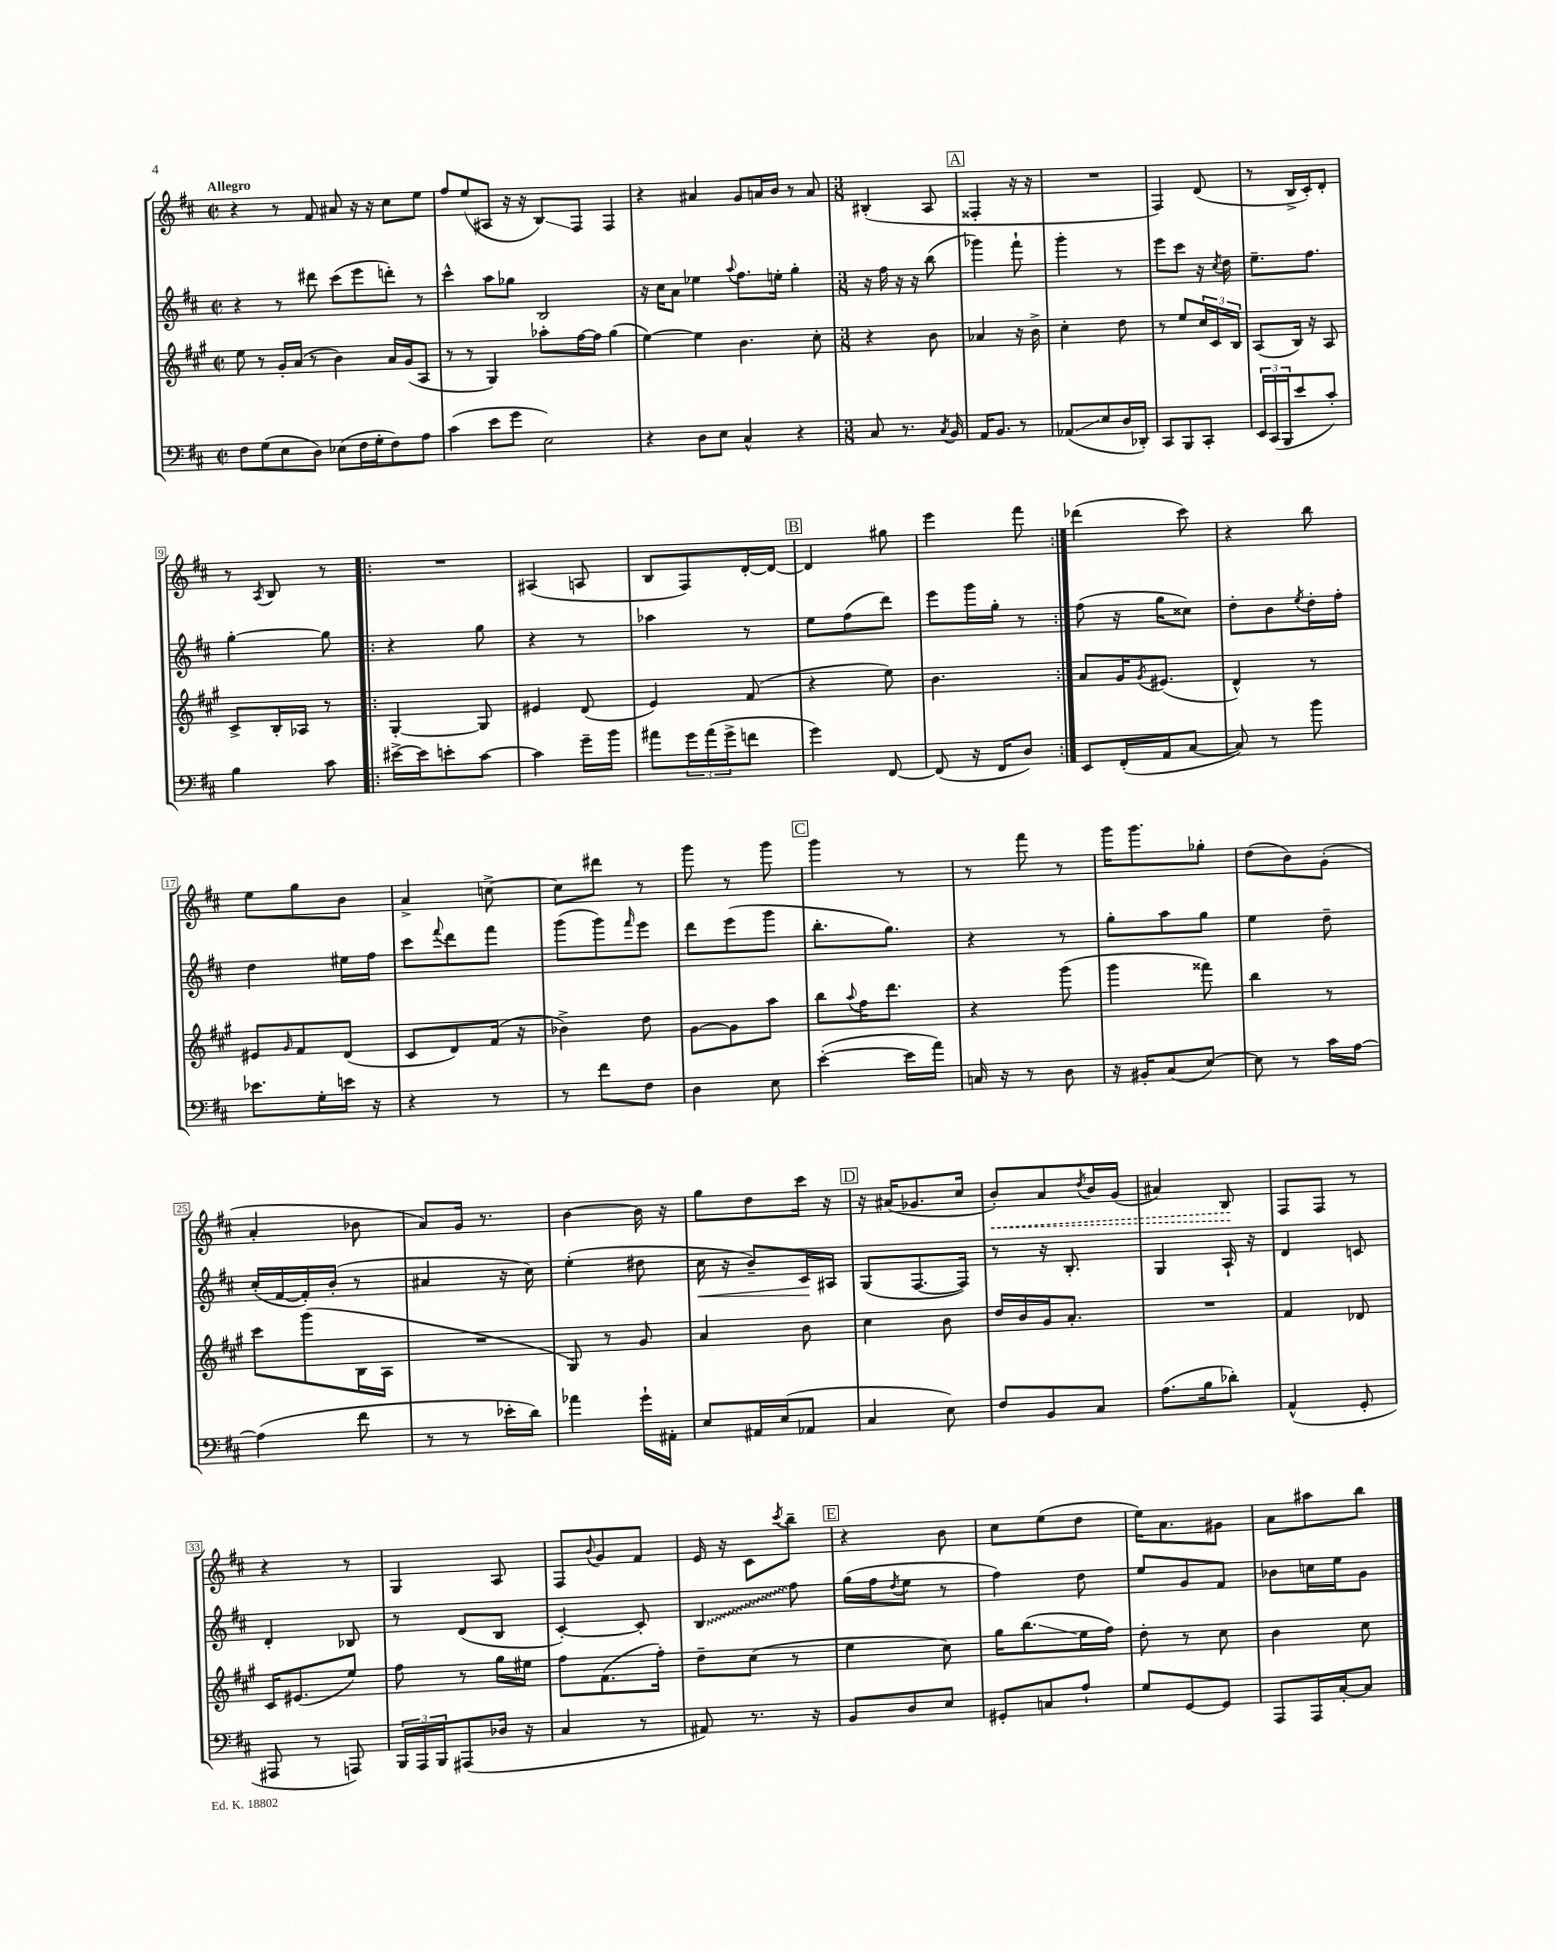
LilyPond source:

<<
\new StaffGroup <<
\new Staff = "s0" {
    \clef treble \key d \major \defaultTimeSignature \time 2/2 \tempo "Allegro"
    r4 r8 fis'8 ais'8 r16 r16 cis''8 e''8 |
    fis''8 e''8( ais8 r16 r16 b8\glissando) fis8 fis4 |
    r4 ais'4 g'8 a'16 b'16 r8 a'8 |
    \numericTimeSignature \time 3/8 bis4-.( a8 |
    \mark \markup { \box "A" } fisis4-. r16 r16 |
    R4. |
    fis4) d'8( |
    r8 b16-> cis'16-.) d'8-. |
    r8 \acciaccatura { a8 } b8 r8 |
    \repeat volta 2 { R4. |
    ais4( a8 |
    b8 fis8) d'16~-. d'16~ |
    \mark \markup { \box "B" } d'4 gis''8 |
    e'''4 fis'''8 | }
    des'''4( cis'''8) |
    r4 b''8 |
    e''8 g''8 b'8 |
    a'4-> c''8~-> |
    c''8 dis'''8 r8 |
    g'''8 r8 g'''8 |
    \mark \markup { \box "C" } g'''4 r8 |
    r8 fis'''8 r8 |
    g'''16 g'''8. ges''8-. |
    d''8( b'8) g'8-.( |
    a'4-. bes'8 |
    a'8) g'16 r8. |
    b'4~ b'16 r16 |
    g''8 d''8 cis'''16 r16 |
    \mark \markup { \box "D" } r16 ais'16( ges'8. cis''16 |
    \once \override Hairpin.style = #'dashed-line b'8-.\<) a'8 \acciaccatura { d''8 } b'16 g'16( |
    ais'4) b8\! |
    fis8 fis8 r8 |
    r4 r8 |
    g4 a8 |
    fis8 \appoggiatura { b'8 } g'8 fis'8 |
    e'16 r16 cis'8 \acciaccatura { cis'''8 } b''8-- |
    \mark \markup { \box "E" } r4 b'8 |
    cis''8 e''8( d''8 |
    e''16) a'8. gis'8 |
    a'8 ais''8 b''8 \bar "|." |
}
\new Staff = "s1" {
    \clef treble \key d \major \defaultTimeSignature \time 2/2
    r4 r8 dis'''8 cis'''8( e'''8 d'''8-.) r8 |
    cis'''4-^ a''8 ges''8 b2 |
    r16 cis''16 a'8 ees''4 \appoggiatura { a''8 } fis''8. e''16-. g''4-. |
    \numericTimeSignature \time 3/8 r16 fis''16 r16 r16 b''8( |
    \mark \markup { \box "A" } ges'''4) fis'''8-! |
    g'''4-. r8 |
    e'''8 cis'''8 r16 \acciaccatura { cis''8 } d''16 |
    e''8.-- fis''8. |
    g''4~-. g''8 |
    \repeat volta 2 { r4 g''8 |
    r4 r8 |
    aes''4 r8 |
    \mark \markup { \box "B" } e''8 fis''8( d'''8) |
    e'''8 g'''16 g''16-. r8 | }
    fis''8( r16 g''16 cisis''8) |
    d''8-. b'8 \acciaccatura { e''8 } d''16-. fis''16-. |
    d''4 eis''16 fis''16 |
    cis'''8 \appoggiatura { fis'''8 } d'''8 fis'''8 |
    g'''8( g'''8) \grace { fis'''16 } e'''8 |
    d'''8 e'''8( g'''8 |
    \mark \markup { \box "C" } b''8.-. g''8.) |
    r4 r8 |
    g''8-. a''8 g''8 |
    e''4 d''8-- |
    cis''16-.( fis'16~ fis'16-.) b'16-.( r8 |
    ais'4 r16 cis''16) |
    e''4-.( dis''8 |
    cis''16\< r16 b'8--) cis'16\! ais16 |
    \mark \markup { \box "D" } g8( fis8.~ fis16) |
    r8 r16 b8.-. |
    g4 a16-! r16 |
    d'4 c'8 |
    d'4-. bes8 |
    r8 d'8( b8 |
    cis'4~-.) cis'8-. |
    \once \override Glissando.style = #'zigzag b4\glissando fis''8 |
    \mark \markup { \box "E" } g''16( fis''16 \acciaccatura { d''8 } e''8 r8 |
    fis''4) d''8 |
    e''8 g'8 fis'8 |
    bes'8 c''16 e''16 g'8 \bar "|." |
}
\new Staff = "s2" {
    \clef treble \key a \major \defaultTimeSignature \time 2/2
    e''8 r8 gis'16-. a'16( r8 b'4) a'16 gis'16( a8 |
    r8 r8 gis4) aes''8-. fis''16~ fis''16 gis''4( |
    e''4~) e''4 b'4. cis''8-. |
    \numericTimeSignature \time 3/8 r4 b'8 |
    \mark \markup { \box "A" } aes'4 r16 b'16-> |
    cis''4-. d''8 |
    r8 e''8 \tuplet 3/2 { cis''16 cis'16 b16 } |
    a8( b16) r16 a8 |
    cis'8-> b16-. aes16 r8 |
    \repeat volta 2 { gis4~-. gis8 |
    eis'4 d'8( |
    e'4) fis'8( |
    \mark \markup { \box "B" } r4 e''8) |
    b'4. | }
    a'8 gis'16 \acciaccatura { gis'8 } eis'8.( |
    d'4-^) r8 |
    eis'8 \grace { gis'16 } fis'8 d'8( |
    cis'8 d'8) fis'16( r16 |
    bes'4->) d''8 |
    gis'8~ gis'8 a''8 |
    \mark \markup { \box "C" } b''8 \appoggiatura { a''8 } fis''16 d'''8. |
    r4 gis'''8( |
    gis'''4 fisis'''8) |
    b''4 r8 |
    cis'''8 gis'''8( b16 a16 |
    R4. |
    gis8) r8 gis'8 |
    a'4 b'8 |
    \mark \markup { \box "D" } cis''4 b'8 |
    d''16 b'16 gis'16 a'8.-. |
    R4. |
    fis'4 des'8 |
    cis'16 eis'8.( e''8) |
    fis''8 r8 gis''16 eis''16 |
    fis''8 fis'8.( fis''16-.) |
    d''8-- cis''8( r8 |
    \mark \markup { \box "E" } e''4 cis''8) |
    gis''16 b''8.\glissando( e''16 fis''16) |
    d''8-. r8 cis''8 |
    b'4 cis''8 \bar "|." |
}
\new Staff = "s3" {
    \clef bass \key d \major \defaultTimeSignature \time 2/2
    fis8 g8( e8 d8) ees8( fis16 g16-. fis8) a8 |
    cis'4( e'8 g'8 e2) |
    r4 d8 e8 cis4-^ r4 |
    \numericTimeSignature \time 3/8 cis8 r8. \acciaccatura { cis8 } b,16 |
    \mark \markup { \box "A" } a,16 b,8. r8 |
    aes,8\glissando( e8 d16 des,16-.) |
    cis,8 b,,8 cis,8-. |
    \tuplet 3/2 { e,16 cis,16( b,,16 } e'8 cis'8-.) |
    b4 cis'8 |
    \repeat volta 2 { eis'16~-> eis'16 e'8-. cis'8~ |
    cis'4 g'16-- b'16 |
    ais'8 \tuplet 3/2 { g'16 ais'16( g'16-> } f'8 |
    \mark \markup { \box "B" } g'4) fis,8~ |
    fis,8( r16 fis,16 d8) | }
    e,8 fis,16-.( a,16 cis8~ |
    cis8) r8 b'8 |
    ees'8. g16-. e'16 r16 |
    r4 r8 |
    r8 fis'8 fis8 |
    d4 e8 |
    \mark \markup { \box "C" } e'4~-.( e'16 a'16) |
    c16 r16 r8 d8 |
    r16 bis,16-. cis8( e8~) |
    e8 r8 cis'16 a16~ |
    a4( fis'8 |
    r8 r8 ees'16-. d'16) |
    aes'4 g'16-! ais,16-. |
    e8 ais,16 e16( aes,8 |
    \mark \markup { \box "D" } cis4 e8) |
    fis8 b,8 cis8 |
    a8.( b16 des'8-.) |
    a,4-^( g,8-. |
    ais,,8 r8 a,,8) |
    \tuplet 3/2 { b,,16 a,,16 b,,16 } ais,,8( des16 r16 |
    cis4 r8 |
    ais,8) r8. r16 |
    \mark \markup { \box "E" } b,8 d8 e8 |
    gis,8-. c8 a8-! |
    g8 g,8~ g,8 |
    a,,8 a,,16 cis16~-. cis8 \bar "|." |
}
>>
>>
\layout { \context { \Score \override BarNumber.stencil = #(make-stencil-boxer 0.1 0.3 ly:text-interface::print) } }
